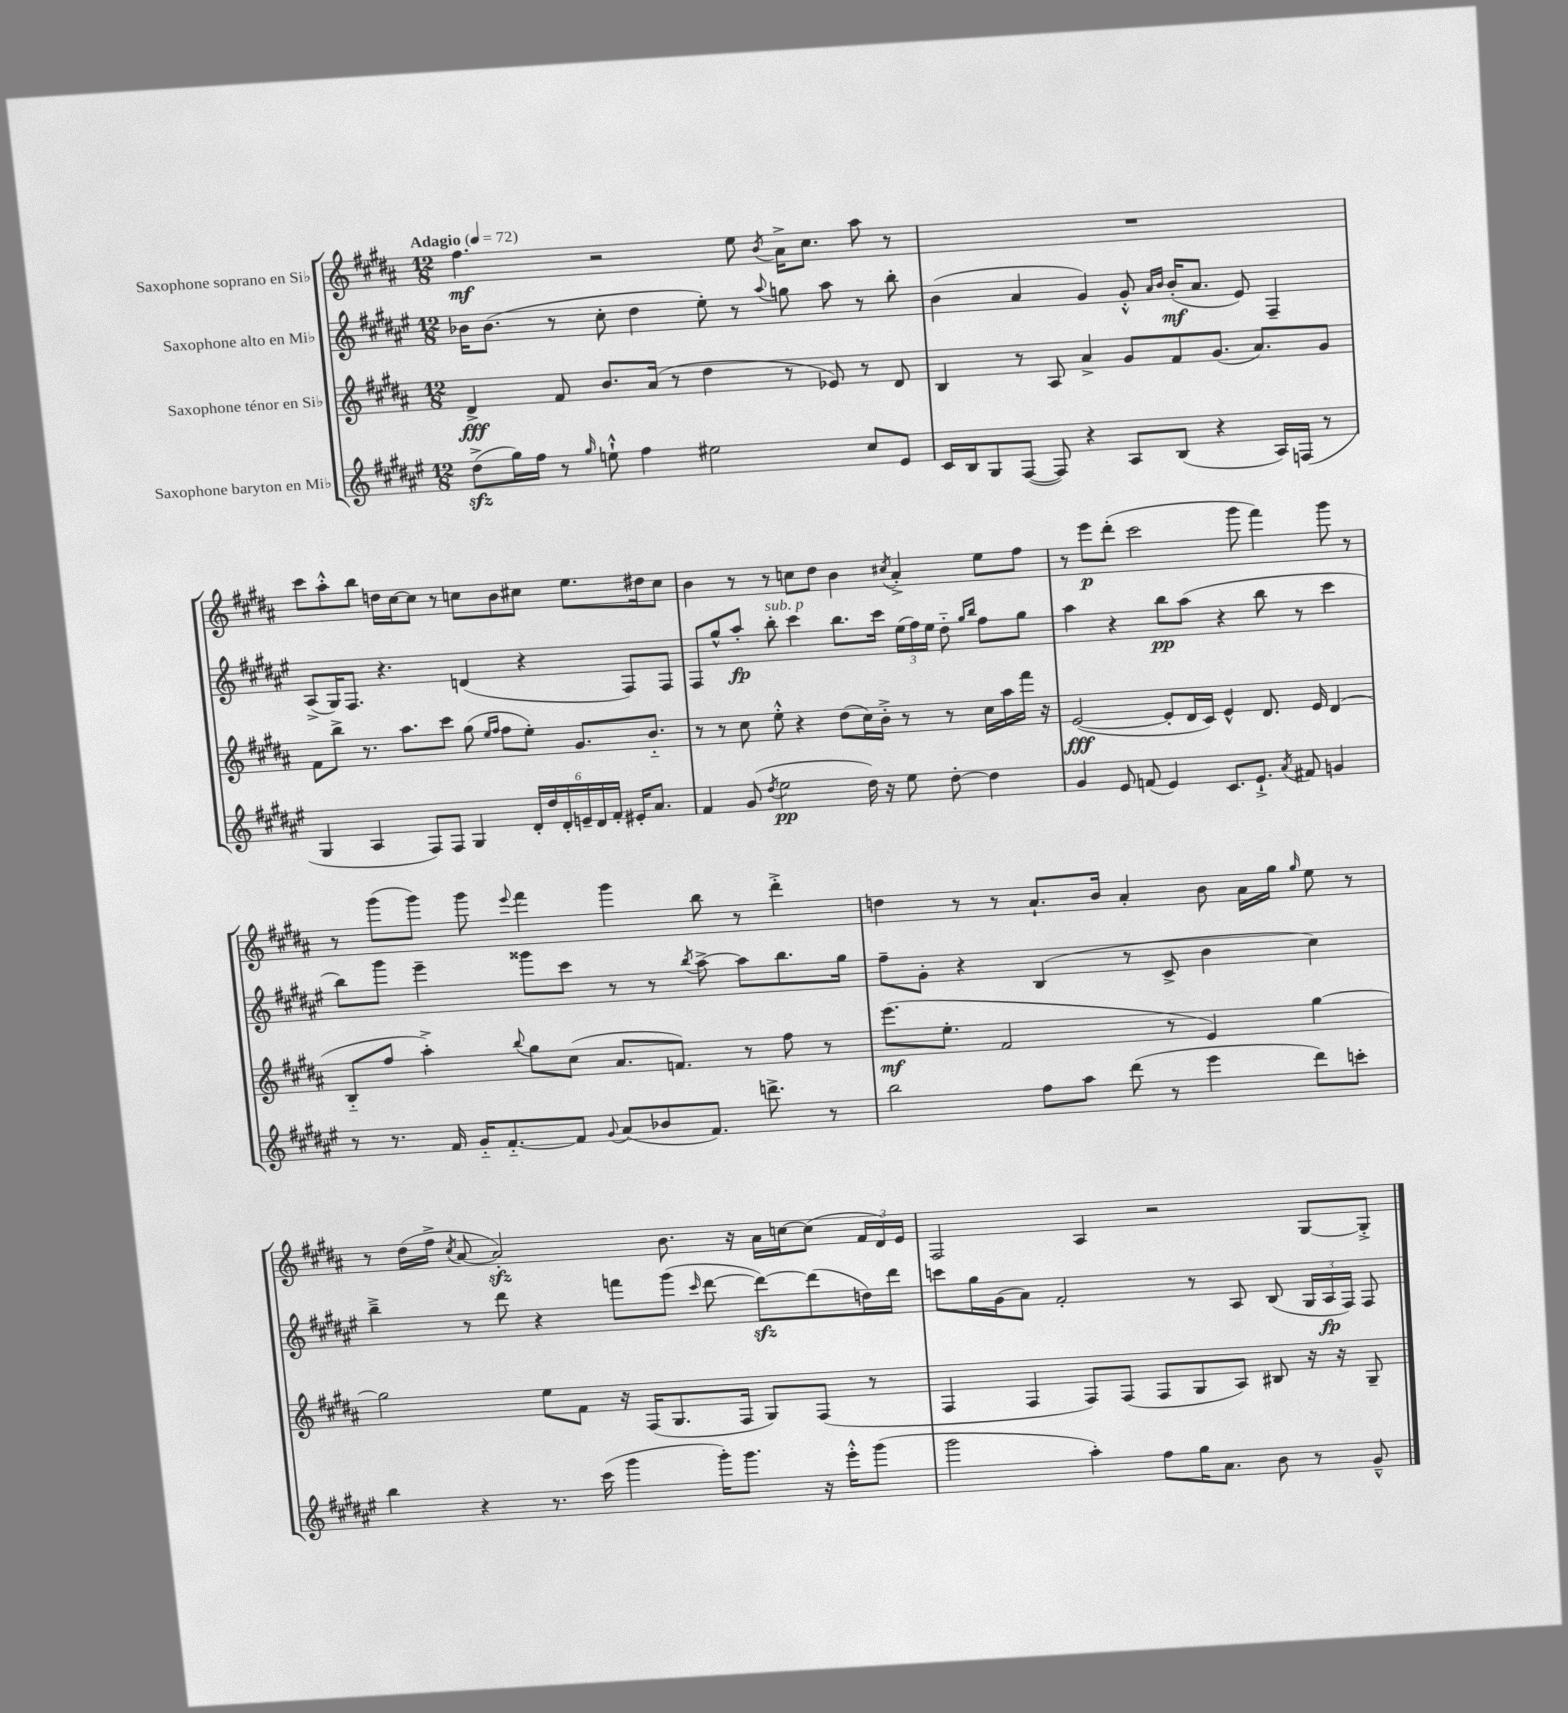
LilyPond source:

<<
\new StaffGroup <<
\new Staff = "s0" \with { instrumentName = "Saxophone soprano en Sib" } {
    \clef treble \key b \major \numericTimeSignature \time 12/8 \tempo "Adagio" 4 = 72
    \autoBeamOff fis''4.\mf r2 e''8 \acciaccatura { b'8 } ais'16[-> cis''8.] ais''8 r8 |
    R1. |
    cis'''8[ ais''8-.-^ b''8] d''16[ cis''16~ cis''8] r8 c''8[ b'8 cis''8] e''8.[ dis''16 cis''8] |
    b'4 r8 r8 c''8[ dis''8] b'4 \acciaccatura { cis''8 } ais'4-.-> e''8[ fis''8] |
    r8 e'''8[\p dis'''8]-.( cis'''2 gis'''8 fis'''4) gis'''8 r8 |
    r8 gis'''8[( gis'''8]) gis'''8 \appoggiatura { e'''8 } fis'''4 gis'''4 b''8 r8 dis'''4-.-> |
    d''4 r8 r8 ais'8.[-! b'16] ais'4-. b'8 ais'16[ gis''16] \grace { gis''16 } e''8 r8 |
    r8 dis''16[( fis''16]-> \acciaccatura { cis''8 } ais'8~ ais'2-.\sfz) b'8. r16 ais'16[ c''16~ c''8]( \tuplet 3/2 { fis'16[ dis'16) e'16] } |
    fis2 ais4 r2 gis8[~ gis8]-.-> \bar "|." |
}
\new Staff = "s1" \with { instrumentName = "Saxophone alto en Mib" } {
    \clef treble \key fis \major \numericTimeSignature \time 12/8
    \autoBeamOff bes'16[ bes'8.]( r8 cis''8-. dis''4 eis''8-.) r8 \appoggiatura { ais''8 } g''8 ais''8 r8 b''8-. |
    b'4( ais'4 gis'4) gis'8-.-^ \grace { ais'16[ b'16] } b'16[-.\mf( ais'8.] eis'8) fis4-- |
    ais8[->( gis16) fis8.] r4. d'4( r4 fis8[) fis8] |
    fis8[ gis''8-^ ais''8]-.\fp b''8-.^\markup { \italic "sub. p" } cis'''4 b''8.[ cis'''16] \tuplet 3/2 { eis''16[( fis''16) eis''16] } dis''8-_ \grace { gis''16[ b''16] } fis''8[ gis''8] |
    ais''4 r4 b''8[\pp ais''8]( r4 b''8 r8 cis'''4 |
    b''8[) gis'''8] eis'''4-- gisis'''8[ cis'''8] r8 r8 \acciaccatura { b''8 } ais''8~-> ais''8[ b''8. gis''16] |
    fis''8[-- gis'8]-. r4 b4( r8 cis'8-> b'4 cis''4) |
    b''4---> r8 dis'''8 r4 f'''8[ gis'''8]( \grace { cis'''16 } dis'''8~ dis'''8[~\sfz) dis'''8( d''16) dis'''16] |
    c'''8[ gis''16 gis'16( ais'8]) fis'2-. r8 ais8 b8( \tuplet 3/2 { gis16[ ais16\fp fis16]) } fis8 \bar "|." |
}
\new Staff = "s2" \with { instrumentName = "Saxophone ténor en Sib" } {
    \clef treble \key b \major \numericTimeSignature \time 12/8
    \autoBeamOff dis'4->\fff fis'8 b'8.[ ais'16]( r8 dis''4 r8 ees'8) r8 dis'8 |
    b4 r8 ais8 ais'4-> gis'8[ fis'8 gis'8.]( ais'8.[) gis'8] |
    fis'8[ b''8]-> r8. ais''8.[ cis'''8] gis''8( \grace { e''16[ fis''16] } fis''8[ e''8]-.) gis'8.[ b'8.]-_ |
    r8 r8 cis''8 e''8-.-^ r4 dis''8[( cis''16) b'16]-.-> r8 r8 cis''16[ ais''16 fis'''16] r16 |
    e'2~\fff( e'8[-. dis'16 cis'16]) e'4-^ dis'8. e'16 dis'4( |
    b8[-_ fis''8] ais''4-.->) \appoggiatura { b''8 } gis''8[ cis''8]( ais'8.[ f'8.]) r8 fis''8 r8 |
    e'''8.[\mf( e''8.]-. fis'2 r8 e'4) gis''4~ |
    gis''2 e''8[ fis'8] r16 fis16[( gis8. fis16] gis8[) fis8]( r8 |
    fis4 fis4 fis8[) fis8]( fis8[ gis8 ais8]) bis8 r16 r16 gis8-- \bar "|." |
}
\new Staff = "s3" \with { instrumentName = "Saxophone baryton en Mib" } {
    \clef treble \key fis \major \numericTimeSignature \time 12/8
    \autoBeamOff dis''8[->\sfz( gis''16) fis''16] r8 \grace { gis''16 } e''8-!-^ fis''4 eis''2 cis''8[ eis'8] |
    cis'16[ b16 gis8 fis8]~( fis8) r4 ais8[ b8]( r4 ais16[) f16]( r8 |
    gis4 ais4 fis8[) fis8] gis4 \tuplet 6/4 { dis'16[-. dis''16 dis'16-. e'16-- dis'16 fis'16]-. } eis'16[-. ais'8.] |
    fis'4 gis'8( \acciaccatura { dis''8 } eis''2\pp dis''16) r16 eis''8 dis''8~-. dis''4 |
    gis'4 eis'8 f'8( eis'4) cis'8.[ eis'8.]-!-> \acciaccatura { ais'8 } fis'8 g'4 |
    r8 r8. fis'16 gis'16[-_ fis'8.~-_ fis'8] \appoggiatura { gis'8 } ais'8[( bes'8 fis'8.]) d'''8.-> r8 |
    b''2 fis''8[ ais''8] dis'''8( r8 eis'''4 dis'''8[) c'''8]-. |
    b''4 r4 r8. cis'''16( gis'''4 gis'''16[-.) gis'''8.] r16 eis'''16[-.-^ gis'''8]( |
    gis'''2 ais''4-.) fis''8[ gis''16 ais'8.] b'8 r8 gis'8---^ \bar "|." |
}
>>
>>
\layout { \context { \Score \remove "Bar_number_engraver" } }
